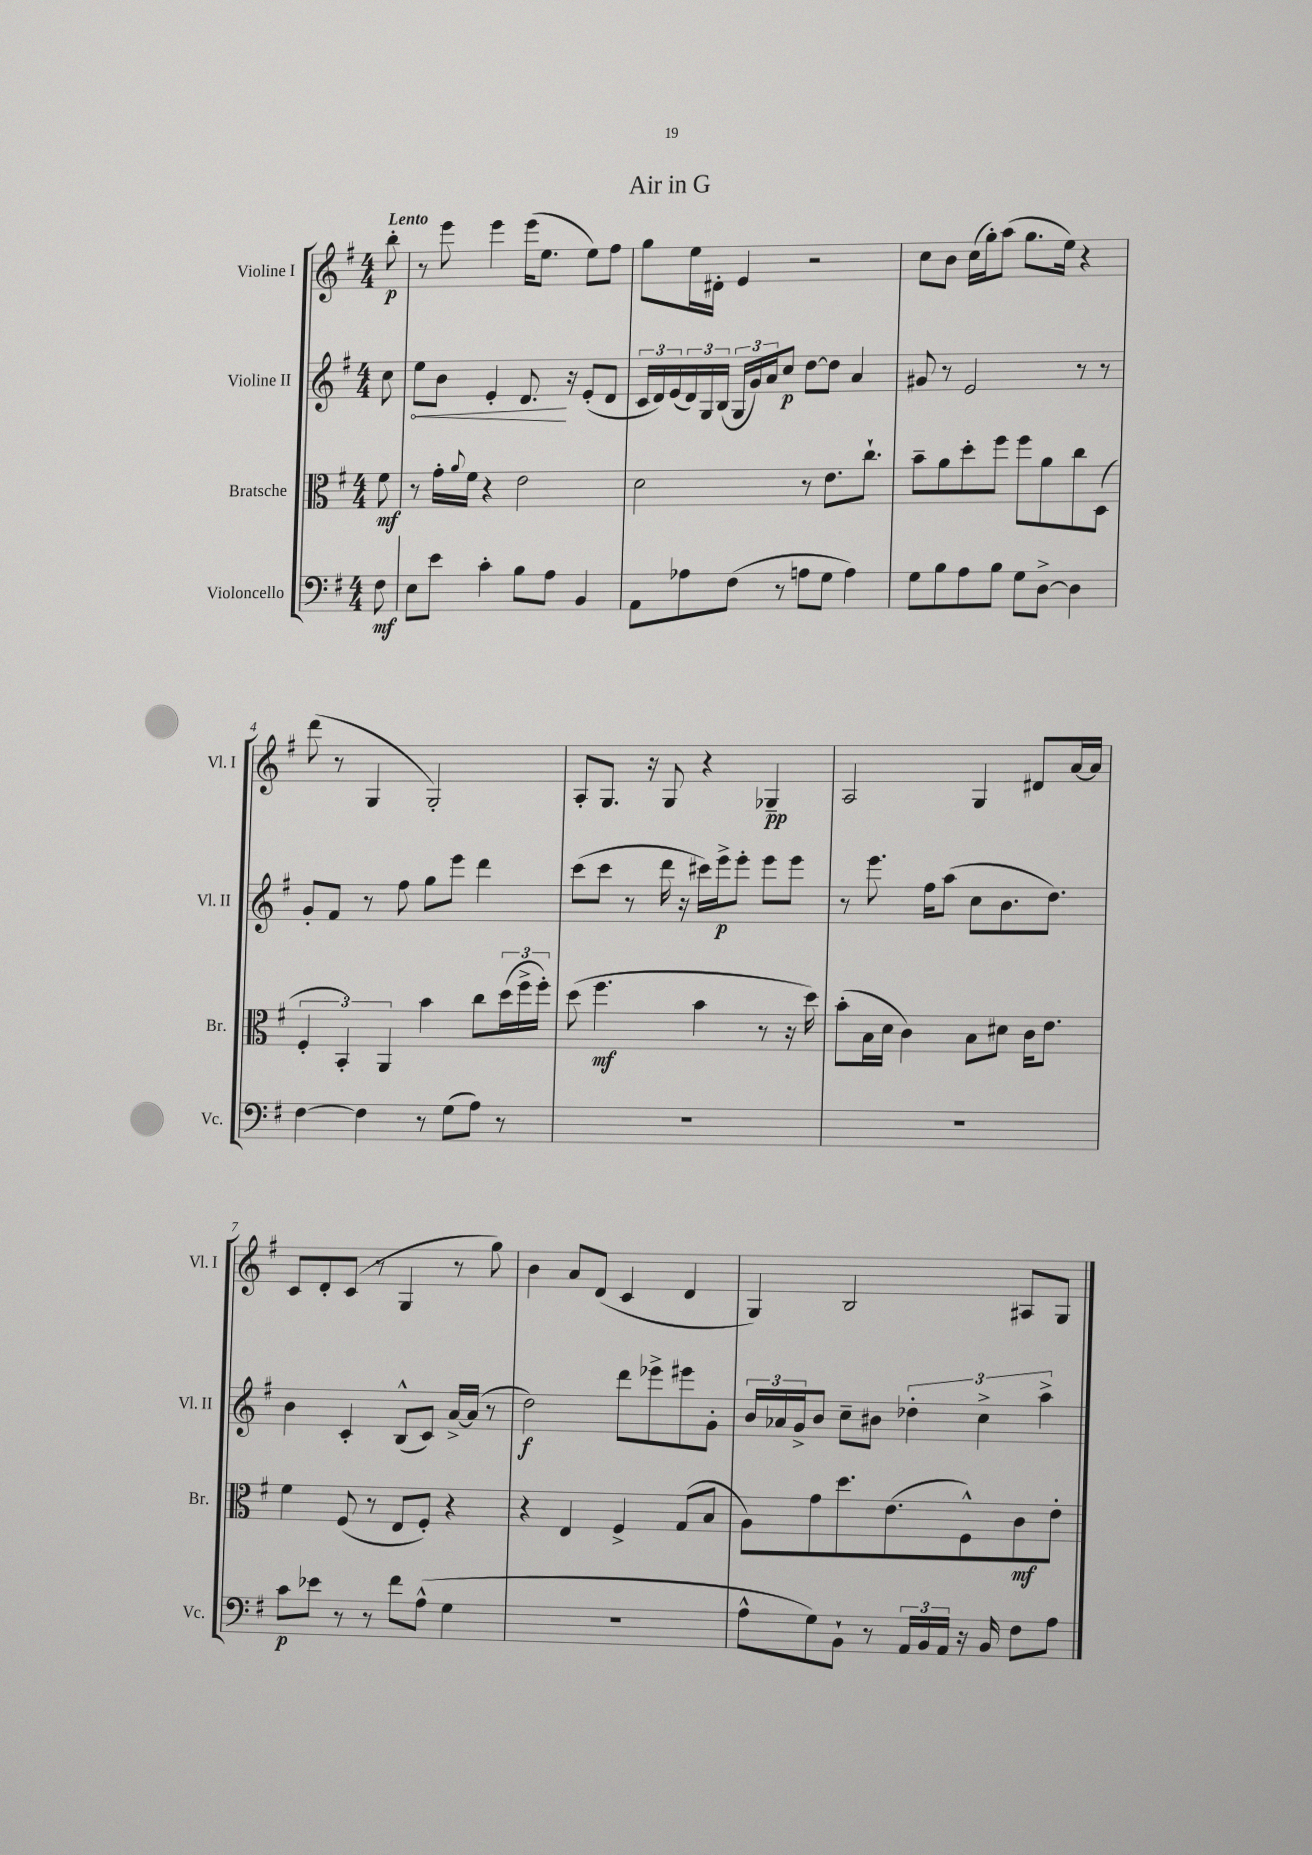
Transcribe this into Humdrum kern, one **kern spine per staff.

**kern	**kern	**kern	**kern
*staff4	*staff3	*staff2	*staff1
*clefF4	*clefC3	*clefG2	*clefG2
*k[f#]	*k[f#]	*k[f#]	*k[f#]
*M4/4	*M4/4	*M4/4	*M4/4
8F#\	8f#\	8cc\	8bb'\
=	=	=	=
8E\L	8r	8ee\L	8r
8e\J	16g'\LL	8b\J	8eee\
.	8qqa/	.	.
.	16f#\JJ	.	.
4c'\	4r	4e'/	4eee\
8B\L	2e\	8.d/	(16eee\LK
.	.	.	8.ee\J
8A\J	.	.	.
.	.	16r	.
4BB/	.	(8e'/L	8ee\L)
.	.	8d/J	8ff#\J
=	=	=	=
8AA\L	2d\	24c/LL	8gg\L
.	.	24d/)	.
.	.	(24e/	.
8A-\	.	24d/)	16ee\L
.	.	24G/	.
.	.	.	16d#'\JJ
.	.	(24B/JJ	.
(8F#\J	.	24G/LL	4e/
.	.	24g/)	.
.	.	24a/J	.
8r	.	8cc/J	.
8A\L	8r	[8dd\L	2r
8G\J	8.e\L	8dd\]J	.
4A\)	.	4a/	.
.	8.cc`\J	.	.
=	=	=	=
8G\L	8b~\L	8g#/	8cc\L
8B\	8a\	8r	8b\J
8A\	8dd'\	2e/	(16cc\LL
.	.	.	16gg'\J)
8B\J	8ff#\J	.	(8aa\J
8G\L	8ff#\L	.	8.gg\L
[8D^\J	8a\	.	.
.	.	.	16ee\Jk)
4D\]	8cc\	8r	4r
.	(8D\J	8r	.
=	=	=	=
[4F#\	6F#'/	8g'/L	(8ddd\
.	.	8f#/J	8r
.	6BB'/)	.	.
4F#\]	.	8r	4G/
.	6AA/	.	.
.	.	8ff#\	.
8r	4b\	8gg\L	2G'/)
(8G\L	.	8eee\J	.
8A\J)	8cc\L	4ddd\	.
8r	(24dd\L	.	.
.	24ff#^\	.	.
.	24ff#'\JJ)	.	.
=	=	=	=
1r	(8dd\	(8ccc\L	8A'/L
.	4.ff#\	8ccc\J	8.G/J
.	.	8r	.
.	.	.	16r
.	.	16ddd\	8G/
.	.	16r	.
.	4b\	16ccc#\LL)	4r
.	.	16eee^\J	.
.	.	8eee'\J	.
.	8r	8eee\L	4G-~/
.	16r	8eee\J	.
.	16dd\)	.	.
=	=	=	=
1r	(8b'\L	8r	2A/
.	16B\L	8.eee\	.
.	16d\JJ	.	.
.	4c\)	.	.
.	.	16ff#\LK	.
.	.	(8aa\J	.
.	8B\L	8cc\L	4G/
.	8d#\J	8.b\	.
.	16c\LK	.	8d#/L
.	8.e\J	8.dd\J)	.
.	.	.	[16a/L
.	.	.	16a/]JJ
=	=	=	=
8c\L	4f#\	4b\	8c/L
8e-\J	.	.	8d'/
8r	(8F#/	4c'/	(8c/J
8r	8r	.	8r
8f#\L	8E/L	(8B^^/L	4G/
(8A^^\J	8F#'/J)	8c/J)	.
4G\	4r	[16a^/LL	8r
.	.	(16a/]JJ	.
.	.	8r	8gg\)
=	=	=	=
1r	4r	2dd\)	4b\
.	4E/	.	8a/L
.	.	.	(8d/J
.	4F#^/	8ddd\L	4c/
.	.	8eee-^\	.
.	(8G/L	8eee#\	4d/
.	8B/J	8g'\J	.
=	=	=	=
8A^^\L	8A\L)	24b/LL	4G/)
.	.	24a-/	.
.	.	24g^/J	.
8G\)	8g\	8b/J	.
8BB`\J	8.dd\	8cc~\L	2B/
8r	.	8b#\J	.
.	(8.e\	.	.
24AA/LL	.	6dd-'\	.
24BB/	.	.	.
24AA/JJ	.	.	.
16r	8F#^^\)	.	.
.	.	6cc^\	.
16BB/	.	.	.
8F#\L	8c\	.	8A#/L
.	.	6aa^\	.
8A\J	8e'\J	.	8G/J
==	==	==	==
*-	*-	*-	*-
